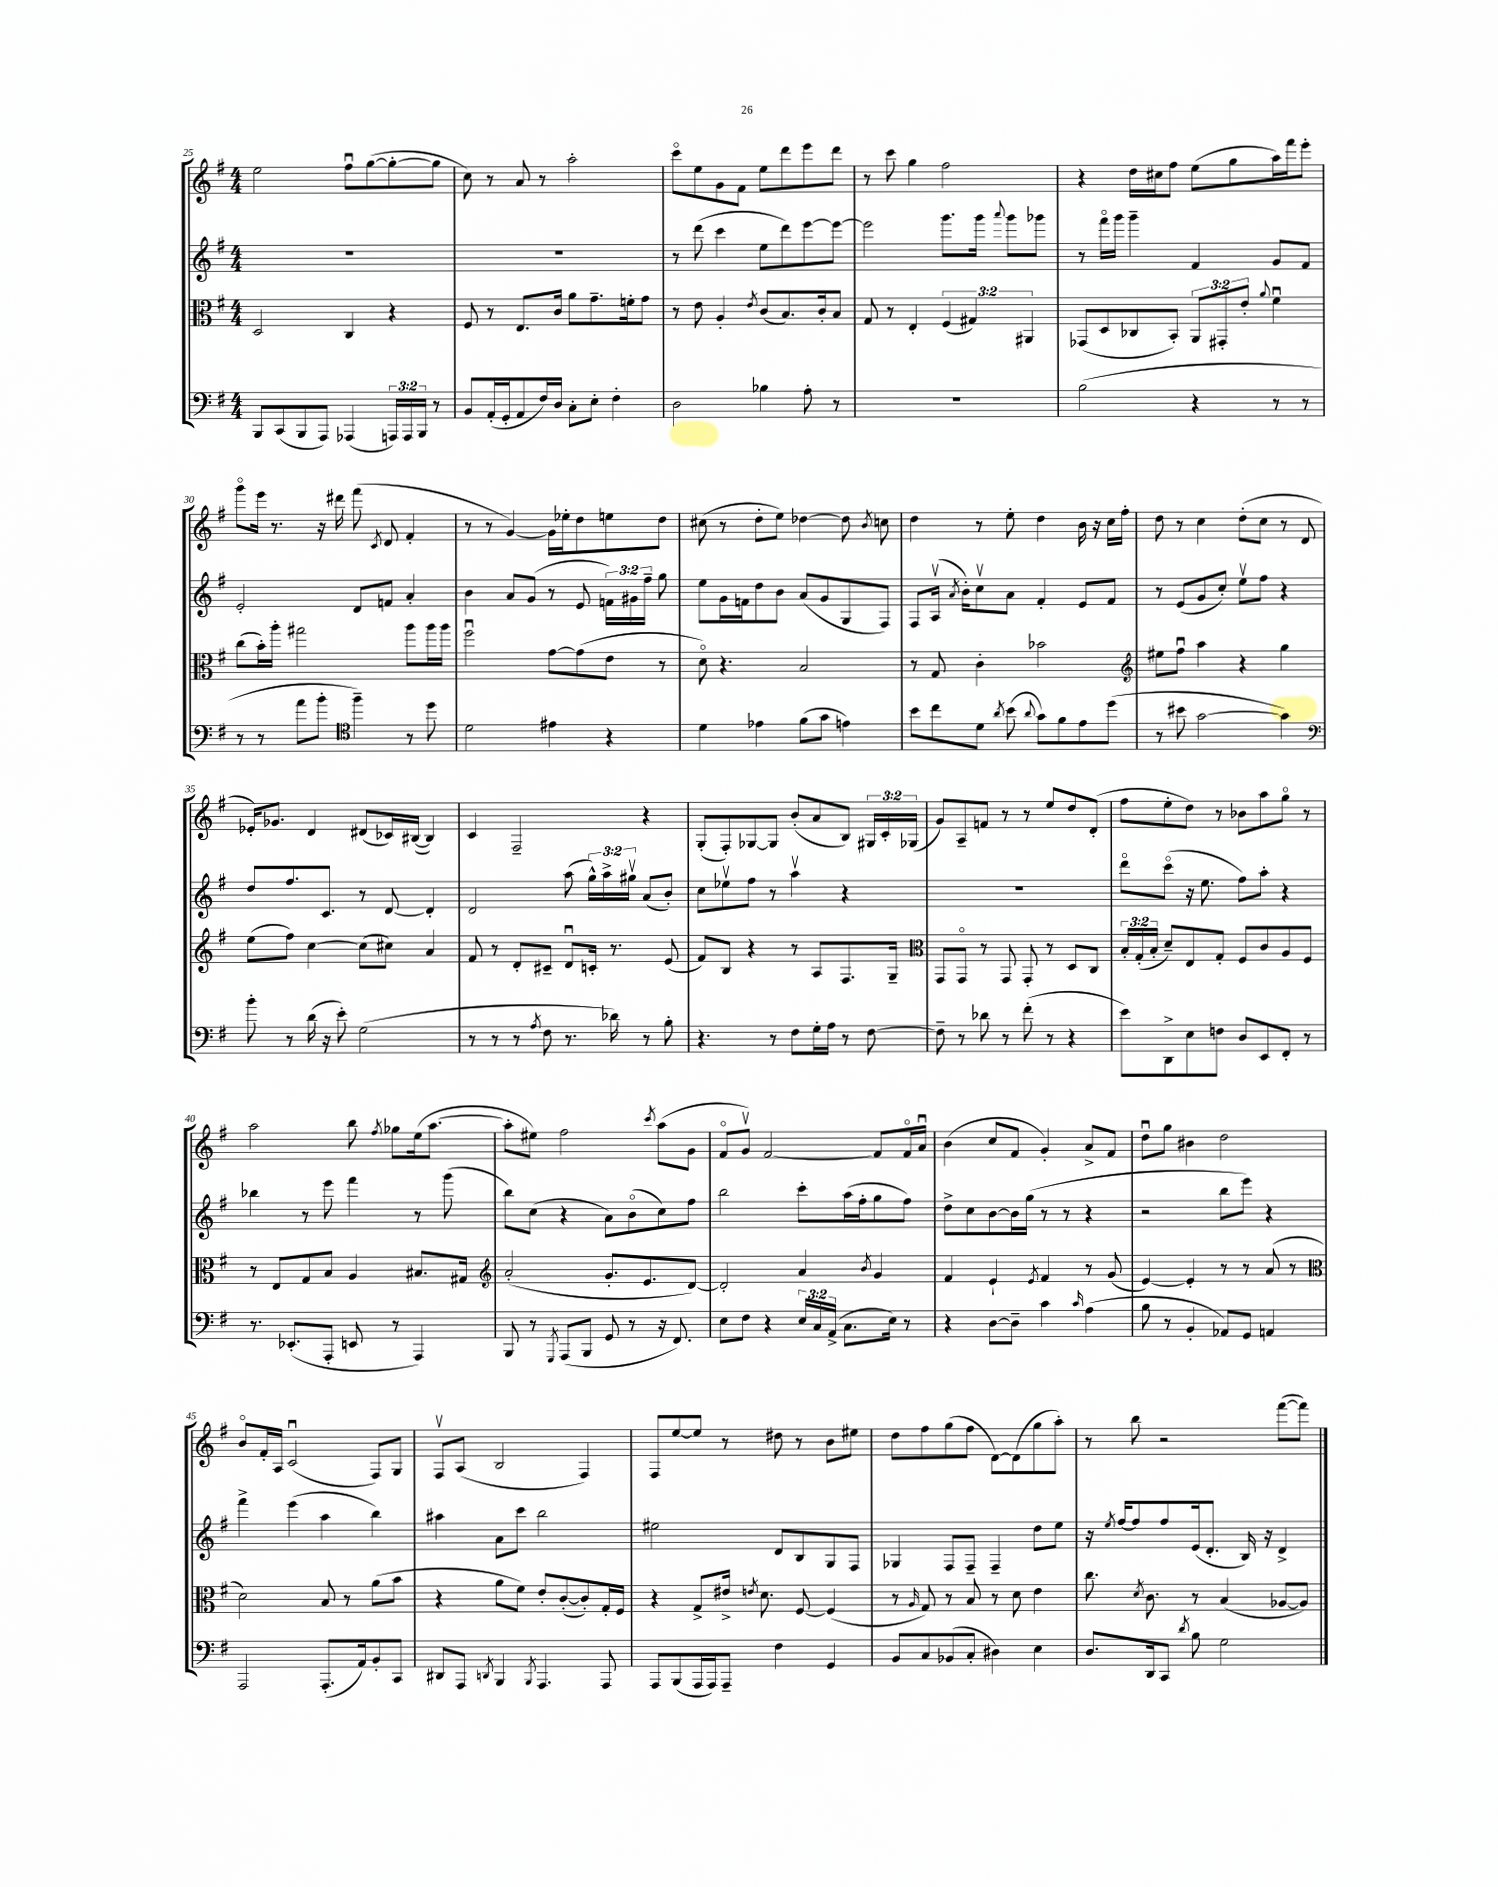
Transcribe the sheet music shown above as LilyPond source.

<<
\new StaffGroup <<
\new Staff = "s0" {
    \clef treble \key g \major \numericTimeSignature \time 4/4 \override Staff.TupletNumber.text = #tuplet-number::calc-fraction-text
    \autoBeamOff e''2 fis''8[\downbow g''8~( g''8~-. g''8] |
    c''8) r8 a'8 r8 a''2-. |
    c'''8[\flageolet e''8 g'8 fis'8] e''8[ d'''8 e'''8 d'''8] |
    r8 c'''8 g''4 fis''2 |
    r4 d''16[ cis''16 fis''8] e''8[( g''8 a''16) fis'''16 e'''8]-. |
    g'''8[\flageolet e'''16] r8. r16 dis'''16 fis'''8( \acciaccatura { c'8 } d'8 fis'4-. |
    r8 r8 g'4~) g'16[ ees''16-. d''8 e''8 d''8] |
    cis''8( r8 d''8[-. e''8]) des''4~ des''8 \acciaccatura { b'8 } c''8 |
    d''4 r8 e''8-. d''4 b'16 r16 c''16[ fis''16]-. |
    d''8 r8 c''4 d''8[-.( c''8] r8 d'8 |
    ees'16[-.) ges'8.] d'4 dis'8[( ces'16) bis16]~( bis4) |
    c'4 fis2-- r4 |
    g8[-.( fis8-.) ges8~ ges8] b'8[-.( a'8 b8]) \tuplet 3/2 { gis16[ c'16-. ges16]( } |
    g'8[) a8-- f'8] r8 r8 e''8[ d''8 d'8]-.( |
    fis''8[ e''8-. d''8]) r8 bes'8[ a''8 g''8]\flageolet r8 |
    a''2 b''8 \acciaccatura { fis''8 } ges''8[ e''16( a''8.]~ |
    a''8[-. eis''8]) fis''2 \acciaccatura { c'''8 } a''8[( g'8] |
    fis'8[\flageolet g'8]\upbow) fis'2~ fis'8[ fis'16\flageolet a'16]\downbow |
    b'4( c''8[ fis'8] g'4-.) a'8[-> fis'8] |
    d''8[\downbow g''8] bis'4 d''2 |
    b'8[\flageolet fis'16-. a16] c'2\downbow( fis8[) g8] |
    fis8[\upbow a8]( b2 fis4) |
    fis8[ e''8~ e''8] r8 dis''8 r8 b'8[ eis''8] |
    d''8[ fis''8 g''8( fis''8] d'8[~) d'8( g''8 a''8]-.) |
    r8 b''8 r2 fis'''8[~( fis'''8]) \bar "|." |
}
\new Staff = "s1" {
    \clef treble \key g \major \numericTimeSignature \time 4/4 \override Staff.TupletNumber.text = #tuplet-number::calc-fraction-text
    \autoBeamOff R1 |
    R1 |
    r8 d'''8( c'''4 e''8[ d'''8) e'''8~ e'''8]~ |
    e'''2 g'''8.[ g'''16] \appoggiatura { a'''8 } g'''8[ ges'''8] |
    r8 fis'''16[\flageolet g'''16] g'''4-- fis'4 g'8[ fis'8] |
    e'2-. d'8[ f'8] a'4-. |
    b'4 a'8[ g'8]( r8 e'8 \tuplet 3/2 { f'16[) gis'16 fis''16]-- } g''8 |
    e''8[ g'16 f'16 d''8 b'8] a'8[( g'8 g8 fis8]) |
    fis8[ a16]\upbow( \acciaccatura { a'8 } b'16[-.) c''8\upbow a'8] fis'4-. e'8[ fis'8] |
    r8 e'8[( g'8 c''8]-.) e''8[\upbow fis''8] r4 |
    d''8[ fis''8. c'8.] r8 d'8~ d'4-. |
    d'2 a''8( \tuplet 3/2 { g''16[-^) a''16-> gis''16]\upbow } a'8[( b'8]-.) |
    c''8[ ees''8\upbow fis''8] r8 a''4\upbow r4 |
    R1 |
    d'''8[\flageolet c'''8]\flageolet( r16 e''8. fis''8[) a''8]-. r4 |
    bes''4 r8 e'''8 fis'''4 r8 g'''8( |
    b''8[) c''8]( r4 a'8[) b'8\flageolet( c''8) fis''8] |
    b''2 c'''8[-. a''16( fis''16-. g''8 fis''8]) |
    d''8[-> c''8 b'8~ b'16 g''16]( r8 r8 r4 |
    r2 b''8[ e'''8]) r4 |
    fis'''4-> e'''4( a''4 b''4) |
    ais''4 a'8[ c'''8] b''2 |
    eis''2 d'8[ b8 g8 fis8] |
    ges4 fis8[ fis8]-- fis4-- d''8[ e''8] |
    r16 \acciaccatura { e''8 } fis''16[~ fis''8 fis''8 e'16( d'8.]-. b16) r16 d'4-> \bar "|." |
}
\new Staff = "s2" {
    \clef alto \key g \major \numericTimeSignature \time 4/4 \override Staff.TupletNumber.text = #tuplet-number::calc-fraction-text
    \autoBeamOff d2 c4 r4 |
    fis8 r8 e8.[ c'16] a'8[ g'8.-- f'16-. g'8] |
    r8 e'8 a4-. \acciaccatura { e'8 } c'8[( b8.) c'16-. b8] |
    g8 r8 e4-. \tuplet 3/2 { fis4( gis4) ais,4 } |
    ges,8[( d8 ces8 b,8]-.) \tuplet 3/2 { a,8[ gis,8-. e'8]-. } \appoggiatura { a'8 } fis'4\downbow |
    c''8[( b'16-.) a''16]-. gis''2 a''8[ a''16 a''16] |
    fis''2\downbow g'8[~ g'8( e'8] r8 |
    d'8\flageolet) r4. b2 |
    r8 g8 c'4-. bes'2 |
    \clef treble eis''8[ fis''8]\downbow a''4 r4 g''4 |
    e''8[( fis''8]) c''4~ c''8[( cis''8]) a'4 |
    fis'8 r8 d'8[-. cis'8]-- d'8[\downbow c'16]-. r8. e'8( |
    fis'8[) b8] r4 r8 a8[ fis8. g16]-- |
    \clef alto g,8[ g,8]\flageolet r8 g,8 g,8-. r8 d8[ c8] |
    \tuplet 3/2 { b16[-. g16-.( b16]-. } d'8[--) e8 g8]-. fis8[ c'8 a8 fis8] |
    r8 e8[ g8 b8] a4 bis8.[ gis16] |
    \clef treble a'2-.( g'8.[-. e'8. d'8]~) |
    d'2-. a'4 \acciaccatura { b'8 } g'4 |
    fis'4 e'4-! \acciaccatura { e'8 } fis'4 r8 g'8( |
    e'4~) e'4-. r8 r8 a'8( r8 |
    \clef alto d'2) b8 r8 a'8[( b'8] |
    r4 a'8[ fis'8]) e'8[-. c'8~-.( c'8-.) g16-. fis16] |
    r4 g8[-> eis'16]-> \acciaccatura { e'8 } d'8. fis8~ fis4( |
    r8 \grace { a16 } g8) r8 b8 r8 d'8 e'4 |
    c''8. \acciaccatura { d'8 } c'8. r8 b4( aes8[~ aes8]) \bar "|." |
}
\new Staff = "s3" {
    \clef bass \key g \major \numericTimeSignature \time 4/4 \override Staff.TupletNumber.text = #tuplet-number::calc-fraction-text
    \autoBeamOff b,,8[ c,8( b,,8 a,,8]) aes,,4( \tuplet 3/2 { a,,16[) a,,16 b,,16] } r8 |
    b,8[ a,16-.( g,16-. a,8 fis16) d16] c8[-. e8]-. fis4-. |
    d2 bes4 a8-. r8 |
    R1 |
    b2( r4 r8 r8 |
    r8 r8 a'8[ b'8]-. \clef tenor fis''4--) r8 d''8 |
    d'2 eis'4 r4 |
    d'4 ees'4 fis'8[( g'8] e'4) |
    b'8[ c''8 d'8] \acciaccatura { a'8 } b'8( \appoggiatura { a'8 } g'8[) fis'8 e'8 d''8]( |
    r8 bis'8 g'2~ g'4) |
    \clef bass b'8-. r8 d'16( r16 e'8-.) g2( |
    r8 r8 r8 \acciaccatura { a8 } fis8 r8. des'16) r8 b8-. |
    r4. r8 fis8[ g16-. a16] r8 fis8~ |
    fis8-- r8 des'8 r8 fis'8-.( r8 r4 |
    e'8[) d,8-> e8 f8] d8[ e,8 fis,8]-. r8 |
    r8. ees,8.[-.( a,,8]-. e,8 r8 a,,4) |
    b,,8 r8 \acciaccatura { g,,8 } a,,8[( b,,8] g,8 r8 r16 fis,8.) |
    e8[ fis8] r4 \tuplet 3/2 { e16[ c16 a,16]->( } c8.[ e16]) r8 |
    r4 d8[~ d8]-- c'4 \grace { c'16 } a4( |
    b8 r8 b,4-. aes,8[) g,8] a,4 |
    a,,2 a,,8.[-.( a,16) b,8-. c,8] |
    dis,8[ a,,8] \acciaccatura { d,8 } b,,4 \acciaccatura { b,,8 } a,,4. a,,8 |
    a,,8[ b,,8( a,,16 a,,16) a,,8]-- fis4 g,4 |
    b,8[ c8 bes,8( c8]-. dis4) e4 |
    d8.[ d,16 c,8] \acciaccatura { d'8 } b8 g2 \bar "|." |
}
>>
>>
\layout { \context { \Score currentBarNumber = #25 } }
